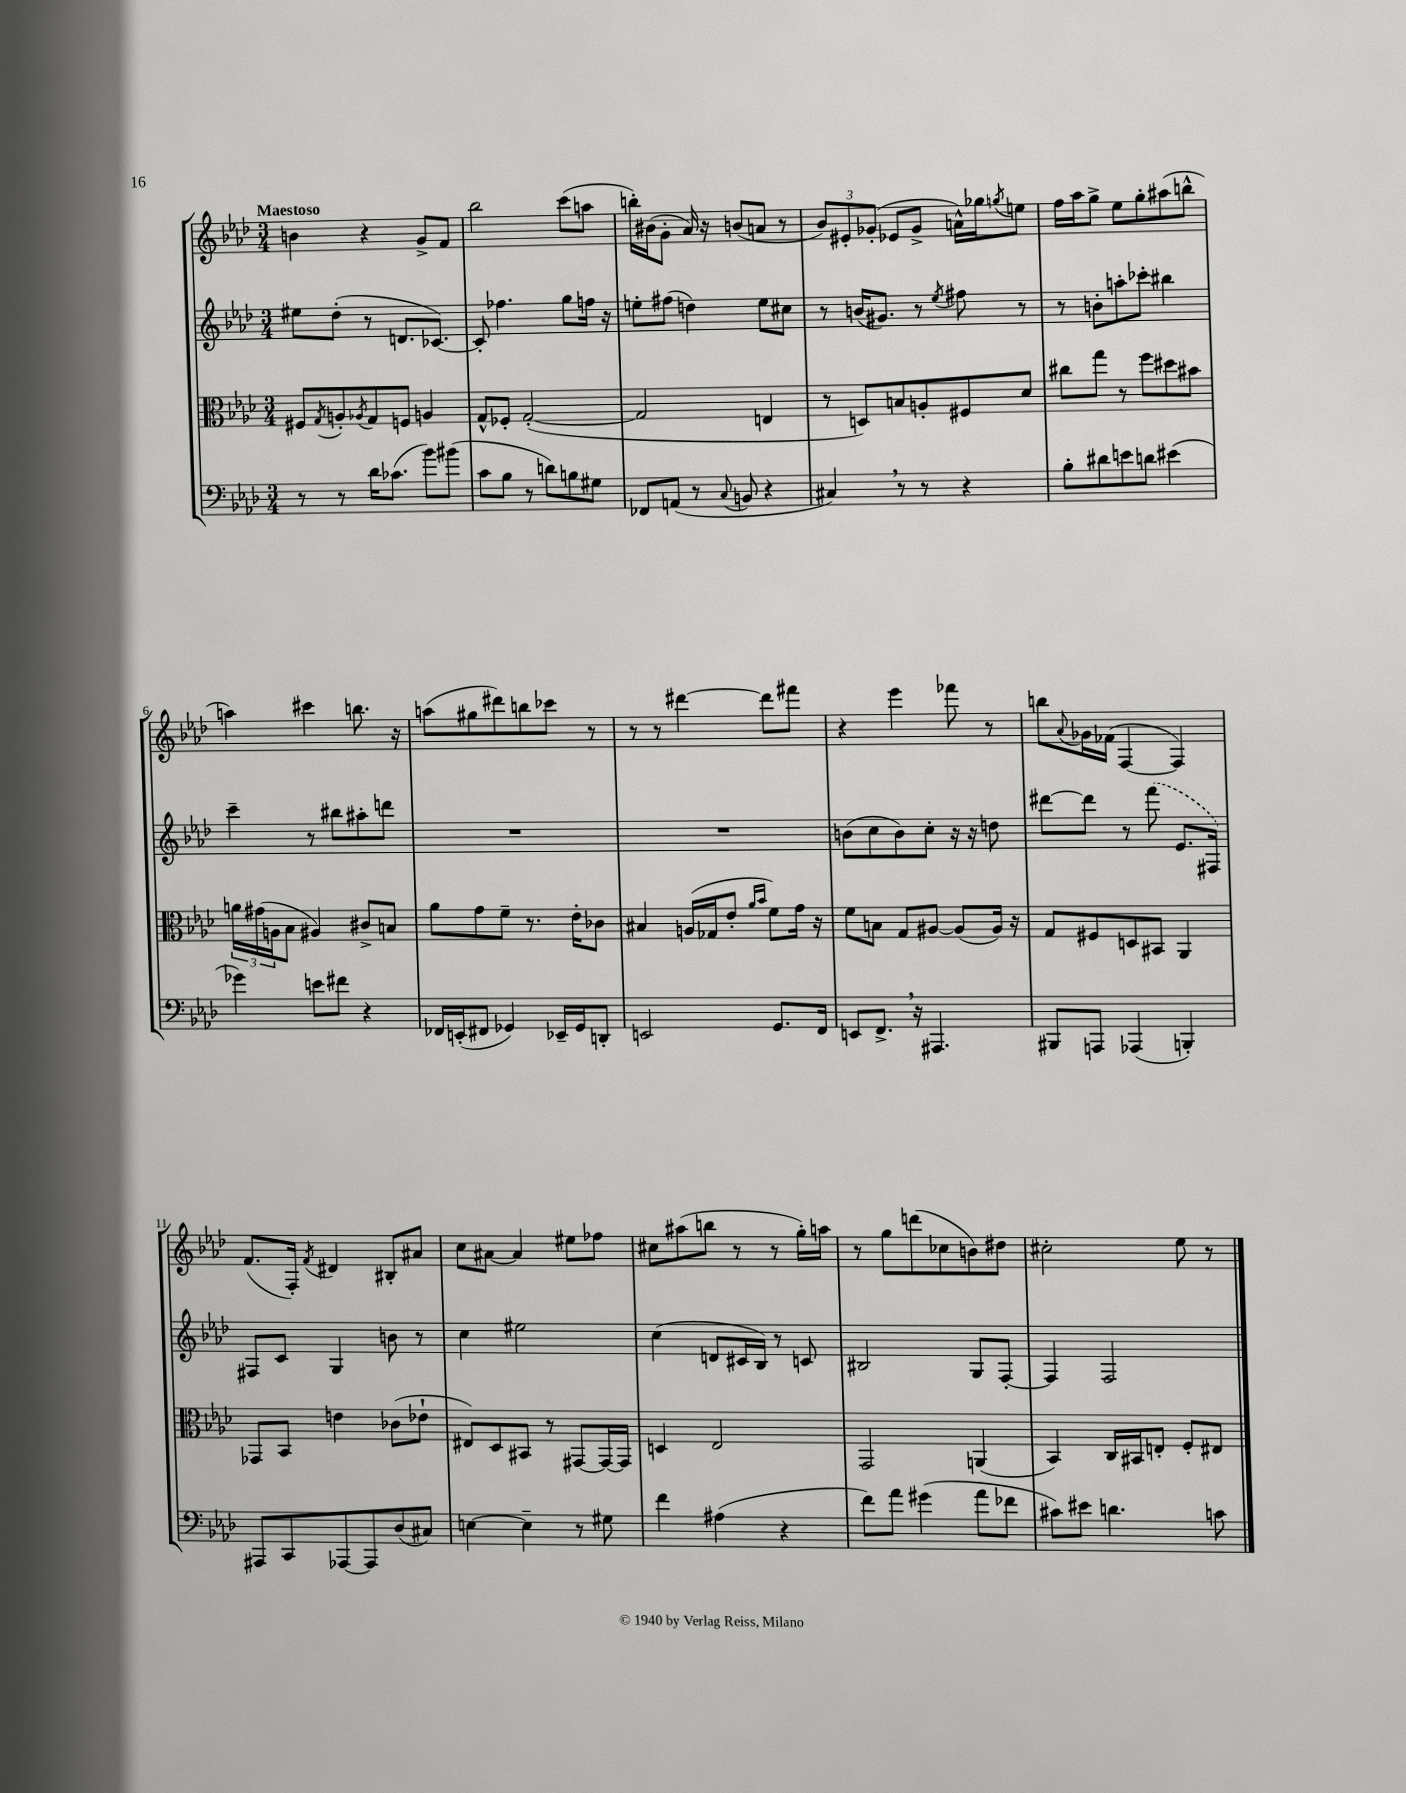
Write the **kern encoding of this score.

**kern	**kern	**kern	**kern
*part4	*part3	*part2	*part1
*staff4	*staff3	*staff2	*staff1
*clefF4	*clefC3	*clefG2	*clefG2
*k[b-e-a-d-]	*k[b-e-a-d-]	*k[b-e-a-d-]	*k[b-e-a-d-]
*M3/4	*M3/4	*M3/4	*M3/4
=1	=1	=1	=1
!	!	!	!LO:TX:a:B:t=Maestoso
8r	8F#X/L	8ee#X\L	4bn\
.	8qG/	.	.
8r	8An'/	(8dd-'\J	.
.	8qA-X/	.	.
16d-\KL	8G/	8r	4r
(8.c-X\J	.	.	.
.	8Fn/J	8.dn/L	.
8b-\L)	4An/	.	8g^/L
.	.	[8.c-X/J)	.
(8b#X\J	.	.	8f/J
=2	=2	=2	=2
8c\L	8G^^/L	8c-'/]	2bb-\
8B-\J	8F-X'/J	4.ff-X\	.
8r	([2G'/	.	.
8dn\L)	.	.	.
8Bn\	.	8gg\L	(8ccc\L
8G#X\J	.	16ffn\Jk	8aan\J
.	.	16r	.
=3	=3	=3	=3
8FF-X/L	2G/]	8een'\L	16bbn'\LL)
.	.	.	(16b#X\J
(8AAn/J	.	(8ff#X\J	8g'\J
8r	.	4ddn\)	16a-/)
.	.	.	16r
8qqC/	.	.	.
8BBn/	.	.	(8bn/L
4r	4En/	8ee\L	8an/J
.	.	8cc#X\J	8r
=4	=4	=4	=4
4C#X,/)	8r	8r	12b-/L)
.	.	.	12e#X'/
.	8Dn/L)	(16bn/KL	.
.	.	.	(12g-X'/J
.	.	8.g#X/J)	.
8r	8Bn/	.	8e-X/L
8r	8An'/	8r	8g-^/J
.	.	8qee-/	.
4r	8F#X/	8ff#X\	16an^^\LL)
.	.	.	16gg-X\J
.	.	.	8qggn/
.	8d-/J	8r	8een\J
=5	=5	=5	=5
8B-'\L	8cc#X\L	8r	16ff\LL
.	.	.	16aa-\J
8d#X\	8gg\J	8bn'\L	8gg^\J
8en\	8r	8aan'\	8ee-\L
8dn\J	8ff\L	8ccc-X'\J	8gg'\
(4e#X\	8dd#X\	4bb#X\	(8aa#X\
.	8b#X\J	.	8bbn^^\J
!!LO:LB:g=z
=6	=6	=6	=6
4g-X\)	24an\LL	4ccc~\	4aan\)
.	(24g#X\	.	.
.	24An\J	.	.
.	8B-\J	.	.
8en\L	4A#X/)	8r	4ccc#X\
8f#X\J	.	8bb#X\L	.
4r	8c#X^/L	8aa#X'\	8.bbn\
.	8Bn/J	8dddn\J	.
.	.	.	16r
=7	=7	=7	=7
16FF-X/LL	8a-\L	2.r	(8aan\L
(16EEn'/J	.	.	.
8FF#X/J	8g\	.	8gg#X\
4GG-X/)	8f~\J	.	8ddd#X\)
.	8.r	.	8bbn\
16EE-X~/LL	.	.	8ccc-X\J
16GG-/J	16e-'\KL	.	.
8DDn'/J	8c-X\J	.	8r
=8	=8	=8	=8
2EEn/	4B#X/	2.r	8r
.	.	.	8r
.	(16An/LL	.	[4ddd#X\
.	16G-X/J	.	.
.	8e-'/J	.	.
.	16qqa-/LL	.	.
.	16qqb-/JJ	.	.
8.GG/L	8f\L)	.	8ddd#\L]
.	16g\Jk	.	8fff#X\J
16FF/Jk	16r	.	.
=9	=9	=9	=9
8EEn/L	8f\L	(8bn\L	4r
8.FF^,/J	8Bn\J	8cc\	.
.	8G/L	8b\)	4eee-\
16r	.	.	.
4.AAA#X/	[8A#X/J	8cc'\J	.
.	(8A#/L]	16r	8fff-X\
.	.	16r	.
.	16A#/Jk)	8ddn\	8r
.	16r	.	.
=10	=10	=10	=10
8BBB#X/L	8G/L	[8ddd#X\L	8bbn\L
.	.	.	8qqa-/
8AAAn/J	8F#X/	8ddd#\J]	16g-X\L
.	.	.	(16f-X\JJ
(4AAA-X/	8Dn/	8r	[4F/
.	8BB#X/J	(8fff\	.
4BBBn'/)	4AA-/	8.e-/L	4F/])
.	.	16F#X/Jk)	.
!!LO:LB:g=z
=11	=11	=11	=11
8AAA#X/L	8GG-X/L	8F#X/L	(8.f/L
8CC/	8BB-/J	8c/J	.
.	.	.	16F'/Jk)
.	.	.	8qf/
[8AAA-X/	4en\	4G/	4d#X/
8AAA-/]	.	.	.
(8D-/	(8c-X\L	8bn\	8B#X'/L
8C#X/J)	8e-X`\J	8r	8a#X/J
=12	=12	=12	=12
[4En\	8E#X/L)	4cc\	8cc\L
.	8D-/	.	[8a#X\J
4E~\]	8BB#X/J	2ee#X\	4a#/]
.	8r	.	.
8r	[8GG#X/L	.	8ee#X\L
8G#X\	16GG#/L_	.	8ff-X\J
.	16GG#/JJ]	.	.
=13	=13	=13	=13
4f\	4Dn/	(4cc\	8cc#X\L
.	.	.	(8aa#X\
(4A#X\	2E-/	8dn/L	8bbn\J
.	.	16c#X/L	8r
.	.	16B-/JJ)	.
4r	.	8r	8r
.	.	8cn/	16gg'\LL)
.	.	.	16aan\JJ
=14	=14	=14	=14
8f\L)	2GG/	2B#X/	8r
8a-\J	.	.	8gg\L
(4g#X\	.	.	(8dddn\
.	.	.	8cc-X\
8a-\L	(4AAn/	8G/L	8bn\)
8f-X\J	.	[8F'/J	8dd#X\J
=15	=15	=15	=15
8c#X\L)	4BB-/)	4F/]	2cc#X'\
8e#X\J	.	.	.
4.dn\	16C/LL	2F/	.
.	16BB#X/J	.	.
.	8En'/J	.	.
.	8F'/L	.	8ee-\
8cn\	8E#X/J	.	8r
==	==	==	==
*-	*-	*-	*-
